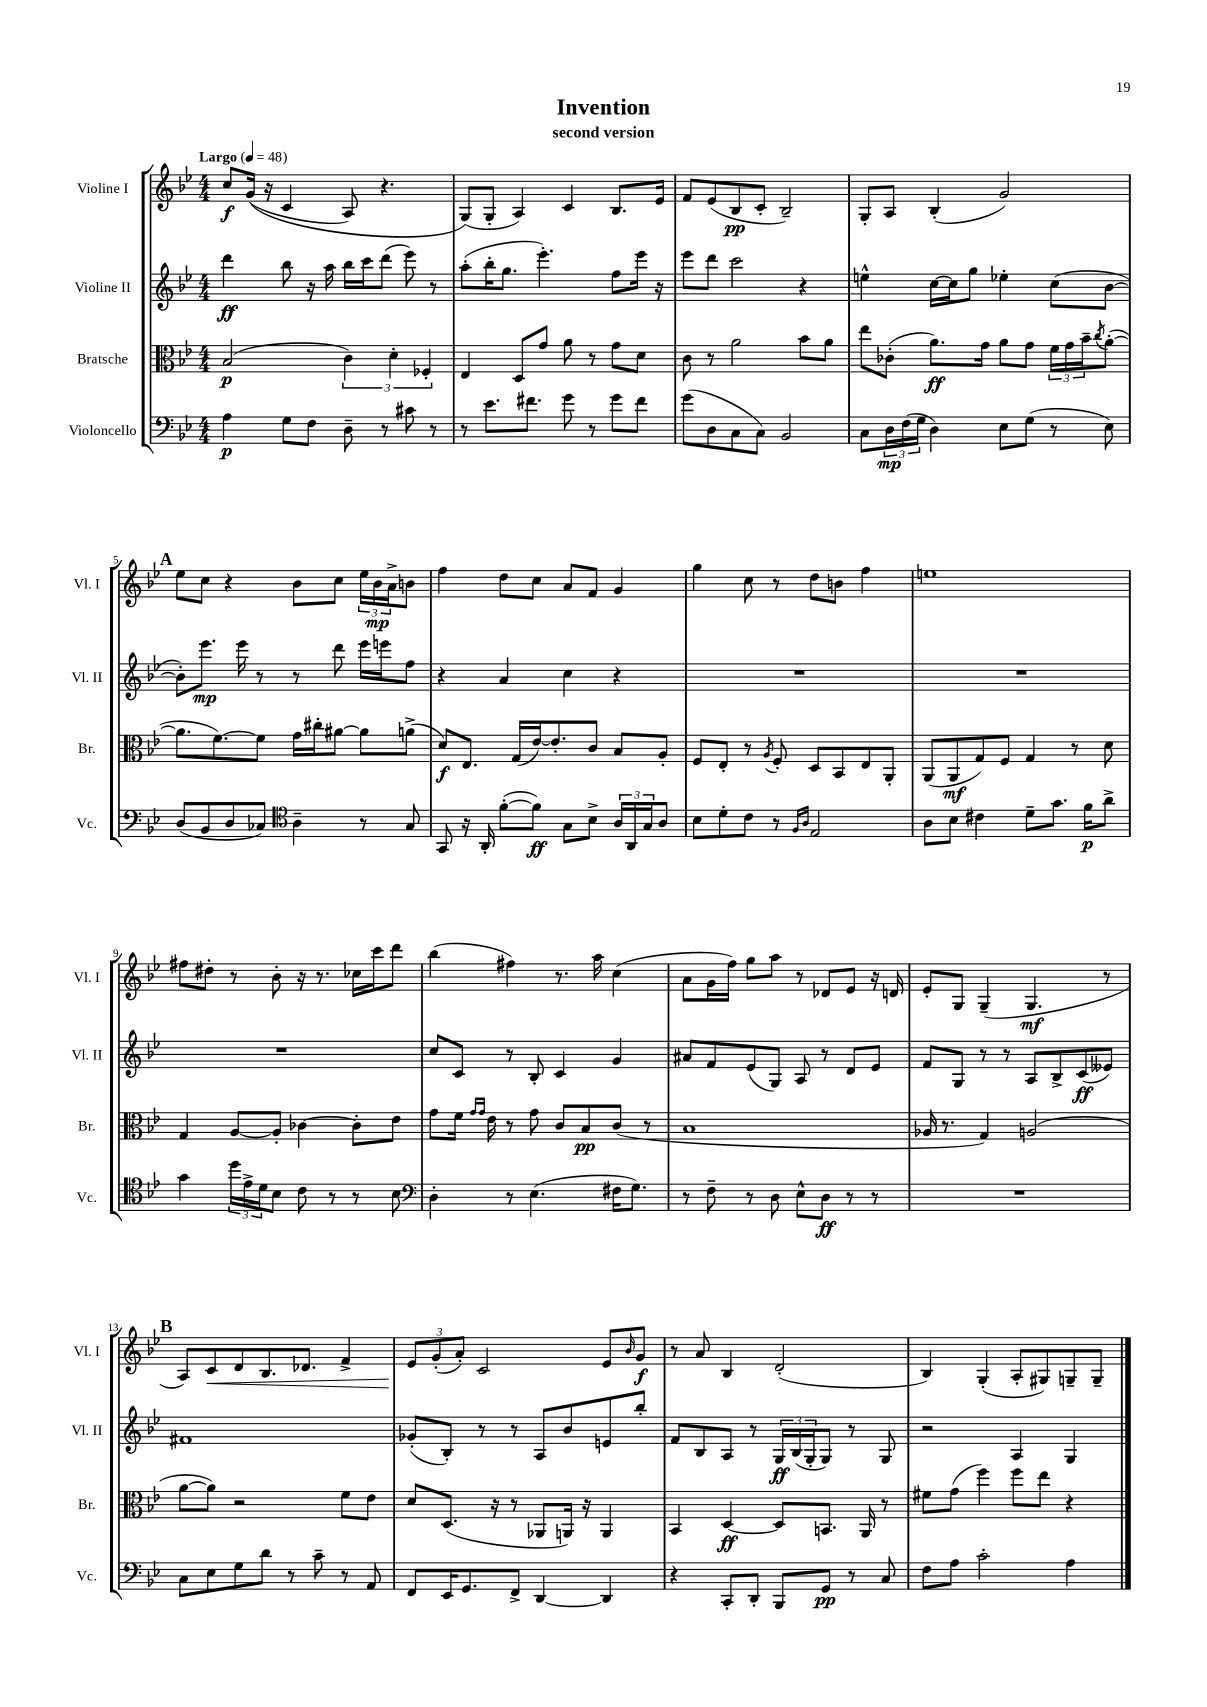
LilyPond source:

\header { title = "Invention" subtitle = "second version" }
<<
\new StaffGroup <<
\new Staff = "s0" \with { instrumentName = "Violine I" shortInstrumentName = "Vl. I" } {
    \clef treble \key bes \major \numericTimeSignature \time 4/4 \tempo "Largo" 4 = 48
    c''8\f g'16(\( r16 c'4 a8) r4. |
    g8(\) g8-. a4) c'4 bes8. ees'16 |
    f'8 ees'8( bes8\pp c'8-. bes2--) |
    g8-. a8 bes4-.( g'2) |
    \mark \markup { \bold "A" } ees''8 c''8 r4 bes'8 c''8 \tuplet 3/2 { ees''16 bes'16\mp a'16-> } b'8 |
    f''4 d''8 c''8 a'8 f'8 g'4 |
    g''4 c''8 r8 d''8 b'8 f''4 |
    e''1 |
    fis''8 dis''8-. r8 bes'8-. r16 r8. ces''16 c'''16 d'''8 |
    bes''4( fis''4) r8. a''16 c''4( |
    a'8 g'16 f''16) g''8 a''8 r8 des'8 ees'8 r16 d'16 |
    ees'8-. g8 g4--( g4.\mf r8 |
    \mark \markup { \bold "B" } a8) c'8\< d'8 bes8. des'8. f'4-> |
    \tuplet 3/2 { ees'8\! g'8-.( a'8-.) } c'2 ees'8 \grace { bes'16 } g'8\f |
    r8 a'8 bes4 d'2-.( |
    bes4) g4-.( a8-. gis8) g8-- g8-- \bar "|." |
}
\new Staff = "s1" \with { instrumentName = "Violine II" shortInstrumentName = "Vl. II" } {
    \clef treble \key bes \major \numericTimeSignature \time 4/4
    d'''4\ff bes''8 r16 a''16 bes''16 c'''16 d'''8( ees'''8) r8 |
    a''8-.( bes''16-. g''8. ees'''4.-.) f''8 ees'''16 r16 |
    ees'''8 d'''8 c'''2 r4 |
    e''4-^ c''16~ c''16 g''8 ees''4-. c''8( bes'8~ |
    \mark \markup { \bold "A" } bes'8-.) ees'''8.\mp ees'''16 r8 r8 d'''8 ees'''16 e'''16 f''8 |
    r4 a'4 c''4 r4 |
    R1 |
    R1 |
    R1 |
    c''8 c'8 r8 bes8-. c'4 g'4 |
    ais'8 f'8 ees'8( g8) a8 r8 d'8 ees'8 |
    f'8 g8 r8 r8 a8 bes8-> c'8\ff( eeses'8) |
    \mark \markup { \bold "B" } fis'1 |
    ges'8-.( bes8-.) r8 r8 a8 bes'8 e'8 bes''8-. |
    f'8 bes8 a8 r8 \tuplet 3/2 { g16\ff bes16( g16-. } g8) r8 g8 |
    r2 a4 g4 \bar "|." |
}
\new Staff = "s2" \with { instrumentName = "Bratsche" shortInstrumentName = "Br." } {
    \clef alto \key bes \major \numericTimeSignature \time 4/4
    bes2\p( \tuplet 3/2 { c'4) d'4-. fes4-. } |
    ees4 d8 g'8 a'8 r8 g'8 d'8 |
    c'8 r8 a'2 bes'8 a'8 |
    ees''8 ces'8-.( a'8.\ff) g'16 a'8 g'8 \tuplet 3/2 { f'16 g'16 bes'16-- } \acciaccatura { c''8 } a'8~-.( |
    \mark \markup { \bold "A" } a'8. f'8.~) f'8 g'16 cis''16-. ais'8~ ais'8 a'8->( |
    d'8\f) ees8. g16( ees'16~) ees'8.-. c'8 bes8 a8-. |
    f8 ees8-. r8 \acciaccatura { a8 } f8-. d8 bes,8 ees8 a,8-. |
    a,8( a,8\mf g8) f8 g4 r8 d'8 |
    g4 a8~ a8-. ces'4~ ces'8-. ees'8 |
    g'8 f'16 \grace { g'16 g'16 } ees'16 r8 g'8 c'8 bes8\pp c'8( r8 |
    bes1 |
    aes16 r8. g4) a2( |
    \mark \markup { \bold "B" } a'8~ a'8) r2 f'8 ees'8 |
    d'8 d8.( r16 r8 aes,8 a,16) r16 a,4 |
    bes,4 d4~\ff d8 b,8. a,16 r8 |
    fis'8 g'8( f''4) f''8 ees''8 r4 \bar "|." |
}
\new Staff = "s3" \with { instrumentName = "Violoncello" shortInstrumentName = "Vc." } {
    \clef bass \key bes \major \numericTimeSignature \time 4/4
    a4\p g8 f8 d8-- r8 cis'8 r8 |
    r8 ees'8. fis'8. g'8 r8 g'8 fis'8 |
    g'8( d8 c8 c8) bes,2 |
    c8 \tuplet 3/2 { d16\mp f16( g16 } d4) ees8 g8( r8 ees8) |
    \mark \markup { \bold "A" } d8( bes,8 d8 ces8) \clef tenor a4-- r8 g8 |
    g,8 r16 a,16-. f'8~-.( f'8\ff) g8 bes8-> \tuplet 3/2 { a16 a,16 g16 } a8 |
    bes8 d'8-. c'8 r8 \grace { f16 a16 } ees2 |
    a8 bes8 cis'4 d'8-- g'8. f'16\p a'8-> |
    g'4 \tuplet 3/2 { d''16 ees'16-> d'16 } bes8 c'8 r8 r8 bes8 |
    \clef bass d4-. r8 ees4.( fis16 g8.) |
    r8 f8-- r8 d8 ees8-^ d8\ff r8 r8 |
    R1 |
    \mark \markup { \bold "B" } c8 ees8 g8 d'8 r8 c'8-- r8 a,8 |
    f,8 ees,16 g,8. f,8-> d,4~ d,4 |
    r4 c,8-. d,8-. bes,,8 g,8\pp r8 c8 |
    f8 a8 c'2-. a4 \bar "|." |
}
>>
>>
